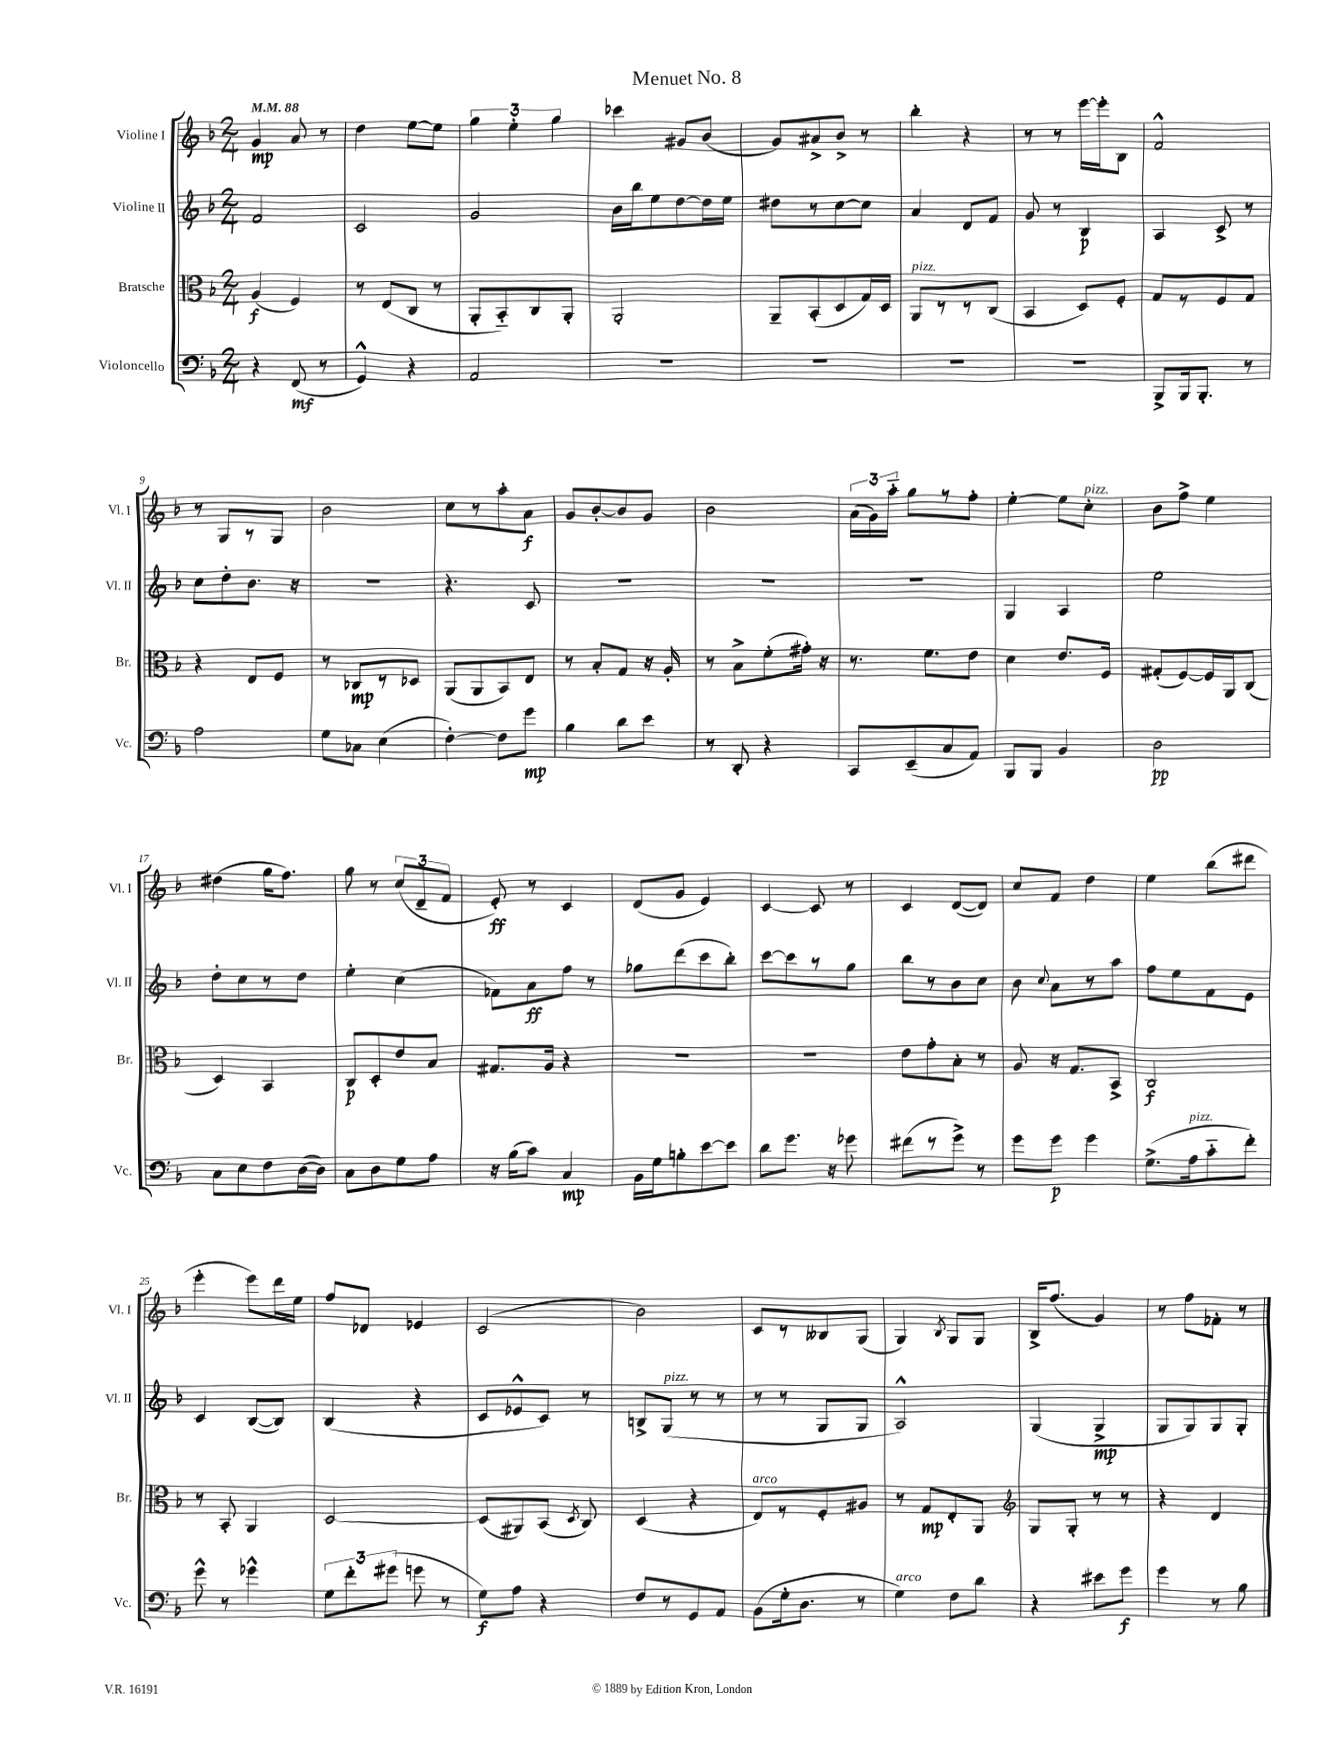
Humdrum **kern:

**kern	**kern	**kern	**kern
*staff4	*staff3	*staff2	*staff1
*clefF4	*clefC3	*clefG2	*clefG2
*k[b-]	*k[b-]	*k[b-]	*k[b-]
*M2/4	*M2/4	*M2/4	*M2/4
*MM88	*MM88	*MM88	*MM88
4r	(4A	2f	4g
(8FF	4F)	.	8a
8r	.	.	8r
=	=	=	=
4GG^^)	8r	2c	4dd
.	(8E	.	.
4r	8C	.	[8ee
.	8r	.	8ee]
=	=	=	=
2AA	8AA'	2g	6gg
.	8BB-'~)	.	.
.	.	.	6ee'
.	8C	.	.
.	.	.	6gg
.	8AA'	.	.
=	=	=	=
2r	2AA'	16b-	4ccc-
.	.	16bb-	.
.	.	8ee	.
.	.	[8dd	8g#
.	.	16dd]	(8b-
.	.	16ee	.
=	=	=	=
2r	8AA~	8dd#	8g)
.	(8BB-'	8r	8a#^
.	8D	[8cc	8b-^
.	16G)	8cc]	8r
.	16D	.	.
=	=	=	=
2r	8AA	4a	4bb-'
.	8r	.	.
.	8r	8d	4r
.	(8C	8f	.
=	=	=	=
2r	4BB-	8g	8r
.	.	8r	8r
.	8D)	4B-	[16eee
.	.	.	16eee']
.	8F'	.	8B-
=	=	=	=
8BBB-^	8G	4A	2f^^
16BBB-	8r	.	.
8.BBB-'	.	.	.
.	8F	8c^	.
8r	8G	8r	.
=	=	=	=
2A	4r	8cc	8r
.	.	8dd'	8G
.	8E	8.b-	8r
.	8F	.	8G
.	.	16r	.
=	=	=	=
8G	8r	2r	2b-
8C-	8C-	.	.
(4E	8r	.	.
.	8D-	.	.
=	=	=	=
[4F')	(8AA	4.r	8cc
.	8AA	.	8r
8F]	8BB-)	.	8aa'
8g	8E	8c	8a
=	=	=	=
4B-	8r	2r	8g
.	8B-'	.	[8b-'
8d	8G	.	8b-]
8e	16r	.	8g
.	16A'	.	.
=	=	=	=
8r	8r	2r	2b-
8DD'	8B-^	.	.
4r	(8f'	.	.
.	16g#')	.	.
.	16r	.	.
=	=	=	=
8CC	8.r	2r	(24a
.	.	.	24g)
.	.	.	24aa'~
(8EE~	.	.	8gg
.	8.f	.	.
8C	.	.	8r
8AA)	8e	.	8ff'
=	=	=	=
8BBB-	4d	4G	[4ee'
8BBB-	.	.	.
4BB-	8.e	4A	8ee]
.	.	.	8cc'
.	16F	.	.
=	=	=	=
2D	(8G#'	2ee	8b-
.	[8F)	.	8ff^
.	16F]	.	4ee
.	16AA	.	.
.	(8C	.	.
=	=	=	=
8C	4D)	8dd'	(4dd#
8E	.	8cc	.
8F	4BB-	8r	16gg
.	.	.	8.ff)
([16D	.	8dd	.
16D])	.	.	.
=	=	=	=
8C	8C	4ee'	8gg
8D	8D'	.	8r
8G	8e	(4cc	(12cc
.	.	.	12d~
8A	8B-	.	.
.	.	.	12f
=	=	=	=
16r	8.G#	8f-)	8e')
(16B-	.	.	.
8c)	.	8a	8r
.	16A	.	.
4C	4r	8ff	4c
.	.	8r	.
=	=	=	=
16BB-	2r	8gg-	(8d
16G	.	.	.
8B'	.	(8ddd	8g
[8e	.	8ccc	4e)
8e]	.	8bb-')	.
=	=	=	=
8d	2r	[8ccc	[4c
8.g	.	8ccc]	.
.	.	8r	8c]
16r	.	.	.
8g-	.	8gg	8r
=	=	=	=
(8f#	8e	8bb-	4c
8r	8g'	8r	.
8g^)	8B-'	8b-	([8d
8r	8r	8cc	8d])
=	=	=	=
8g	8A	8b-	8cc
.	.	8qqcc	.
8g	16r	8a	8f
.	8.G	.	.
4g	.	8r	4dd
.	8BB-^	8aa	.
=	=	=	=
(8.G^	2C	8ff	4ee
.	.	8ee	.
16A	.	.	.
8c'~	.	8f	(8bb-
8f')	.	8e	8ddd#
=	=	=	=
8g^^	8r	4c	4eee'
8r	8BB-'	.	.
4g-^^	4AA	([8B-	8eee)
.	.	8B-])	16ddd
.	.	.	16ee
=	=	=	=
12G	[2D	(4B-	8ff
12f'	.	.	.
.	.	.	8d-
(12g#	.	.	.
8g	.	4r	4e-
8r	.	.	.
=	=	=	=
8G)	(8D]	8c	(2c
8A	8AA#)	8e-^^	.
4r	(8BB-	8c)	.
.	8qD	.	.
.	8C)	8r	.
=	=	=	=
8F	(4D	8B^	2b-)
8r	.	(8G	.
8GG	4r	8r	.
8AA	.	8r	.
=	=	=	=
(8BB-	8E)	8r	8c
16G'	8r	8r	8r
8.D	.	.	.
.	8F'	8G	8B--
8r	8A#	8G	(8G
=	=	=	=
4G)	8r	2A^^)	4G)
.	8G	.	.
.	.	.	8qB-
8F	8E'	.	8G
8d	8AA	.	8G
=	=	=	=
*	*clefG2	*	*
4r	8G	(4G	16B-^
.	.	.	(8.ff
.	8G'	.	.
8e#	8r	4G^	4g)
8g	8r	.	.
=	=	=	=
4g	4r	8G	8r
.	.	8G)	8ff
8r	4d	8G	8f-'
8B-	.	8G'	8r
==	==	==	==
*-	*-	*-	*-
